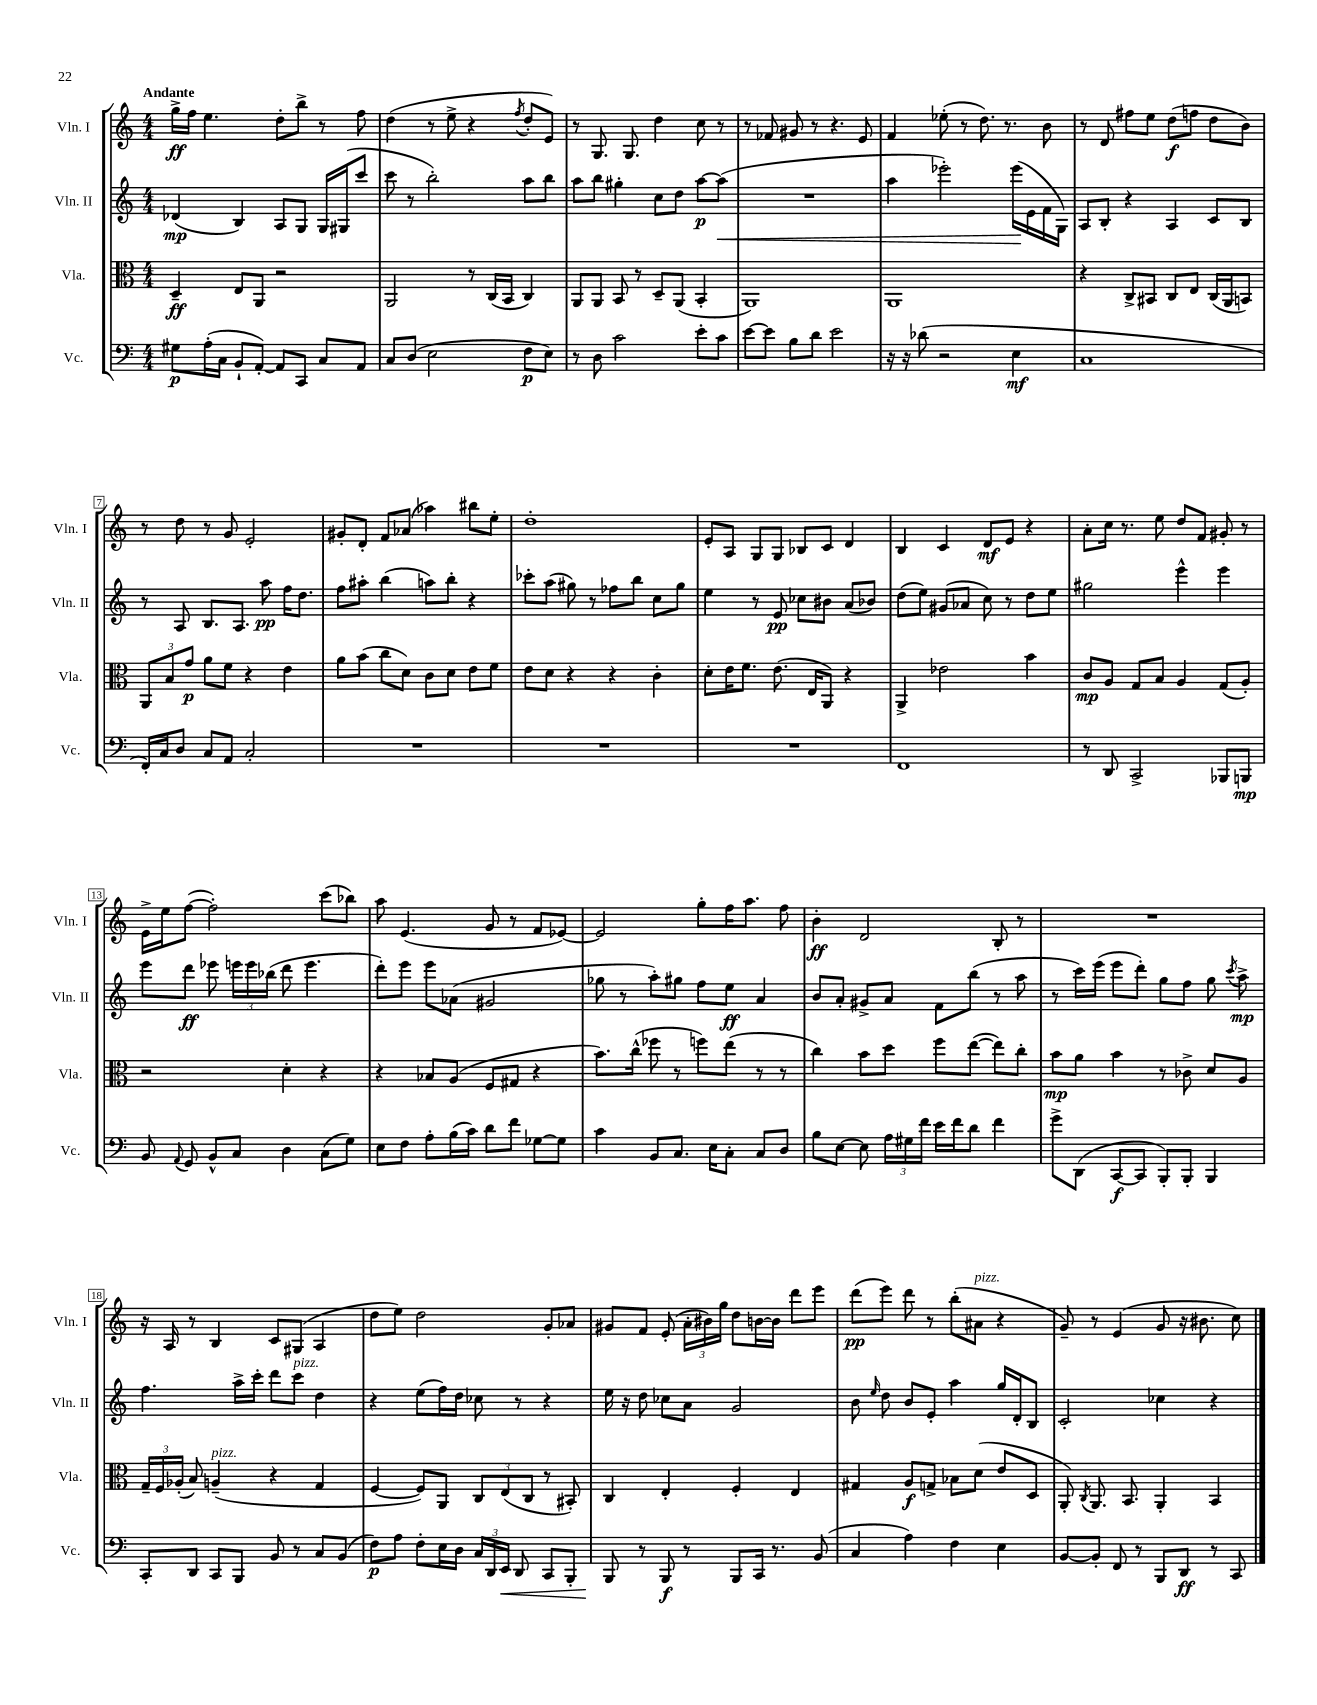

**kern	**kern	**kern	**kern
*staff4	*staff3	*staff2	*staff1
*clefF4	*clefC3	*clefG2	*clefG2
*k[]	*k[]	*k[]	*k[]
*M4/4	*M4/4	*M4/4	*M4/4
8G#\L	4D~/	(4d-/	16gg^\LL
.	.	.	16ff\JJ
(16A'\L	.	.	4.ee\
16C\JJ	.	.	.
8BB`/L	8E/L	4B/)	.
[8AA'/J)	8AA/J	.	.
8AA/]L	2r	8A/L	8dd'\L
8CC/J	.	8G/J	8bb^\J
8C/L	.	16G/LL	8r
.	.	(16G#/J	.
8AA/J	.	8ccc/J	8ff\
=	=	=	=
8C/L	2AA/	8ccc\	(4dd\
(8D/J	.	8r	.
2E\	.	2bb'\)	8r
.	.	.	8ee^\
.	8r	.	4r
.	(16C/LL	.	.
.	16BB/JJ	.	.
.	.	.	8qff/
8F\L	4C/)	8aa\L	8dd'/L
8E\J)	.	8bb\J	8e/J)
=	=	=	=
8r	8AA/L	8aa\L	8r
8D\	8AA/J	8bb\J	8.G/
2c\	8BB/	4gg#'\	.
.	.	.	8.G/
.	8r	.	.
.	8D~/L	8cc\L	4dd\
.	(8AA/J	8dd\J	.
8e'\L	4BB'/	[8aa\L	8cc\
8c\J	.	(8aa\]J	8r
=	=	=	=
[8e\L	1AA)	1r	8r
8e\]J	.	.	8f-/
8B\L	.	.	8g#/
8d\J	.	.	8r
2e\	.	.	4.r
.	.	.	8e/
=	=	=	=
16r	1AA	4aa\	4f/
16r	.	.	.
(8d-\	.	.	.
2r	.	2eee-'\)	(8ee-'\
.	.	.	8r
.	.	.	8.dd\)
.	.	.	8.r
4E\	.	(16eee-\LL	.
.	.	16e\	.
.	.	16f\	8b\
.	.	16G\JJ)	.
=	=	=	=
1C	4r	8A/L	8r
.	.	8B'/J	8d/
.	8C^/L	4r	8ff#\L
.	8BB#/J	.	8ee\J
.	8C/L	4A/	(8dd\L
.	8E/J	.	8ff\J
.	(16C/LL	8c/L	8dd\L
.	16AA/J	.	.
.	8BB/J)	8B/J	8b\J)
=	=	=	=
16FF'/LL)	12AA/L	8r	8r
16C/J	.	.	.
.	12B/	.	.
8D/J	.	8A/	8dd\
.	12g/J	.	.
8C/L	8a\L	8.B/L	8r
8AA/J	8f\J	.	8g/
.	.	8.A/J	.
2C'/	4r	.	2e'/
.	.	8aa\	.
.	4e\	16ff\LK	.
.	.	8.dd\J	.
=	=	=	=
1r	8a\L	8ff\L	8g#'/L
.	(8b\J	8aa#'\J	8d'/J
.	8cc\L	(4bb\	8f/L
.	8d\J)	.	(8a-/J
.	8c\L	8aa\L)	4aa-\)
.	8d\J	8bb'\J	.
.	8e\L	4r	8bb#\L
.	8f\J	.	8ee'\J
=	=	=	=
1r	8e\L	8ccc-'\L	1dd'
.	8d\J	(8aa\J	.
.	4r	8gg#\)	.
.	.	8r	.
.	4r	8ff-\L	.
.	.	8bb\J	.
.	4c'\	8cc\L	.
.	.	8gg#\J	.
=	=	=	=
1r	8d'\L	4ee\	8e'/L
.	16e\K	.	8A/J
.	8.f\J	.	.
.	.	8r	8G/L
.	(8.e\	8e/	8G/J
.	.	8cc-\L	8B-/L
.	16E/LK	.	.
.	8AA/J)	8b#\J	8c/J
.	4r	(8a/L	4d/
.	.	8b-/J)	.
=	=	=	=
1FF	4AA^/	(8dd\L	4B/
.	.	8ee\J)	.
.	2e-\	(8g#/L	4c/
.	.	8a-/J	.
.	.	8cc\)	8d/L
.	.	8r	8e/J
.	4b\	8dd\L	4r
.	.	8ee\J	.
=	=	=	=
8r	8c/L	2gg#\	8a'\L
8DD/	8A/J	.	16cc\Jk
.	.	.	8.r
2CC^/	8G/L	.	.
.	8B/J	.	8ee\
.	4A/	4eee^^\	8dd/L
.	.	.	8f/J
8BBB-/L	(8G/L	4eee\	8g#'/
8BBB/J	8A'/J)	.	8r
=	=	=	=
8BB/	2r	8eee\L	16e^\LL
.	.	.	16ee\J
8qqAA/	.	.	.
8GG/	.	8ddd\J	([8ff\J
8BB^^/L	.	8eee-\	2ff'\])
8C/J	.	24eee\LL	.
.	.	24eee\	.
.	.	(24bb-\JJ	.
4D\	4d'\	8ddd\	.
.	.	4.eee\	.
(8C\L	4r	.	(8ccc\L
8G\J)	.	.	8bb-\J)
=	=	=	=
8E\L	4r	8ddd'\L)	8aa\
8F\J	.	8eee\J	(4.e/
8A'\L	8B-/L	8eee\L	.
(16B\L	(8A/J	(8a-\J	.
16c\JJ)	.	.	.
8d\L	8F/L	2g#/	8g/
8f\J	8G#/J	.	8r
[8G-\L	4r	.	8f/L
8G-\]J	.	.	[8e-/J)
=	=	=	=
4c\	8.b\L)	8gg-\	2e-/]
.	.	8r	.
.	(16cc^^\Jk	.	.
8BB/L	8ff-\	8aa'\L)	.
8.C/J	8r	8gg#\J	.
.	8ff\L)	8ff\L	8gg'\L
16E\LK	.	.	.
8C'\J	(8ee\J	8ee\J	16ff\K
.	.	.	8.aa\J
8C/L	8r	4a/	.
8D/J	8r	.	8ff\
=	=	=	=
8B\L	4cc\)	8b/L	4b'\
[8E\J	.	8a'/J	.
8E\]	8b\L	8g#^/L	2d/
24A\LL	8dd\J	8a/J	.
24G#\	.	.	.
24f\JJ	.	.	.
16e\LL	8ff\L	8f\L	.
16f\J	.	.	.
8d\J	([8ee\J	(8bb\J	.
4f\	8ee\]L)	8r	8B'/
.	8cc'\J	8aa\	8r
=	=	=	=
8g^\L	8b\L	8r	1r
(8DD\J	8a\J	16ccc\LL)	.
.	.	(16eee\JJ	.
[8CC/L	4b\	8eee\L	.
8CC/]J	.	8ddd'\J)	.
8BBB'/L)	8r	8gg\L	.
8BBB'/J	8c-^\	8ff\J	.
4BBB/	8d/L	8gg\	.
.	.	8qccc/	.
.	8A/J	8aa^\	.
=	=	=	=
8CC'/L	24G~/LL	4.ff\	16r
.	24F/	.	.
.	.	.	16A/
.	(24A-'/JJ	.	.
8DD/J	8B/)	.	8r
8CC/L	(4A~/	.	4B/
8BBB/J	.	16aa^\LL	.
.	.	16ccc'\JJ	.
8BB/	4r	8ddd\L	8c/L
8r	.	8ccc\J	(8G#/J
8C/L	4G/	4dd\	4A/
(8BB/J	.	.	.
=	=	=	=
8F\L)	[4F/	4r	8dd\L
8A\J	.	.	8ee\J)
8F'\L	8F/]L)	(8ee\L	2dd\
16E\L	8AA/J	16ff\L)	.
16D\JJ	.	16dd\JJ	.
24C/LL	12C/L	8cc-\	.
24DD/	.	.	.
24EE/JJ	(12E/	.	.
8DD/	.	8r	.
.	12C/J	.	.
8CC/L	8r	4r	8g'/L
8BBB'/J	8BB#'/)	.	8a-/J
=	=	=	=
8BBB/	4C/	16ee\	8g#/L
.	.	16r	.
8r	.	8dd\	8f/J
8BBB/	4E'/	8cc-\L	(8e'/
8r	.	8a\J	24a'\LL
.	.	.	24b#\)
.	.	.	24gg\JJ
8BBB/L	4F'/	2g/	8dd\L
16CC/Jk	.	.	[16b\L
8.r	.	.	16b\]JJ
.	4E/	.	8ddd\L
(8BB/	.	.	8eee\J
=	=	=	=
4C/	4G#/	8b\	(8ddd\L
.	.	16qqee/	.
.	.	8dd\	8eee\J)
4A\)	8A/L	8b/L	8ddd\
.	8G^/J	8e'/J	8r
4F\	8B-\L	4aa\	(8bb'\L
.	(8d\J	.	8a#\J
4E\	8e/L	16gg/LL	4r
.	.	16d'/J	.
.	8D/J	8B/J	.
=	=	=	=
[8BB/L	8AA'/)	2c'/	8g~/)
.	8qC/	.	.
8BB'/]J	8.AA/	.	8r
8FF/	.	.	(4e/
.	8.BB/	.	.
8r	.	.	.
8BBB/L	4AA'/	4cc-\	8g/
8DD/J	.	.	16r
.	.	.	8.b#\
8r	4BB/	4r	.
8CC/	.	.	8cc\)
==	==	==	==
*-	*-	*-	*-
